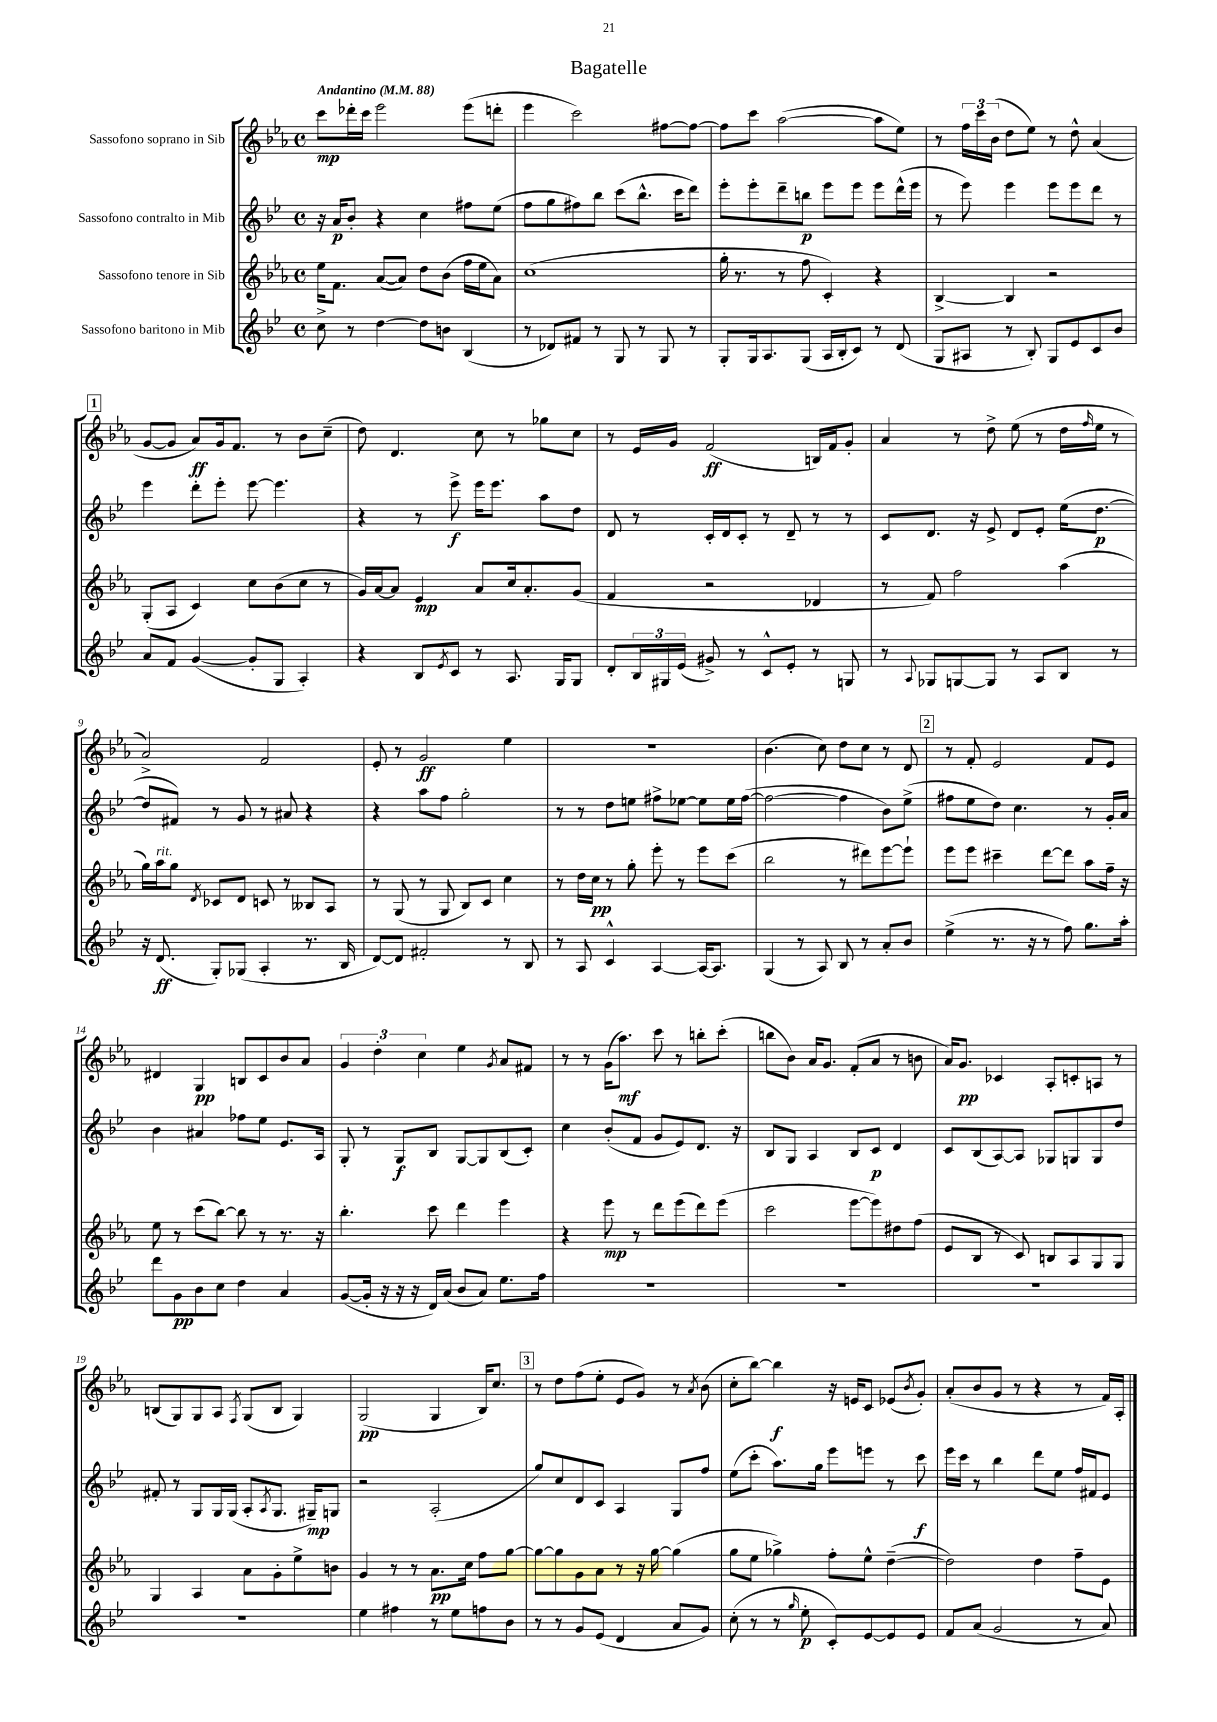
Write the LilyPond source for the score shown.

\header { title = "Bagatelle" }
<<
\new StaffGroup <<
\new Staff = "s0" \with { instrumentName = "Sassofono soprano in Sib" } {
    \clef treble \key ees \major \defaultTimeSignature \time 4/4 \tempo "Andantino" 4 = 88
    c'''8\mp des'''16-. c'''16 ees'''2 ees'''8( d'''8-. |
    ees'''4 c'''2) fis''8~ fis''8~ |
    fis''8 c'''8 aes''2~( aes''8 ees''8) |
    r8 \tuplet 3/2 { f''16 c'''16 bes'16( } d''8 ees''8) r8 d''8-^ aes'4( |
    \mark \markup { \box "1" } g'8~ g'8 aes'8\ff) g'16 f'8. r8 bes'8 c''8--( |
    d''8) d'4. c''8 r8 ges''8 c''8 |
    r8 ees'16 g'16 f'2\ff( b16) f'16 g'8-. |
    aes'4 r8 d''8-> ees''8( r8 d''16 \grace { f''16 } ees''16 r8 |
    aes'2->) f'2 |
    ees'8-. r8 g'2\ff ees''4 |
    R1 |
    bes'4.( c''8) d''8 c''8 r8 d'8 |
    \mark \markup { \box "2" } r8 f'8-. ees'2 f'8 ees'8 |
    dis'4 g4\pp b8 c'8 bes'8 aes'8 |
    \tuplet 3/2 { g'4 d''4-. c''4 } ees''4 \acciaccatura { g'8 } aes'8 fis'8 |
    r8 r8 g'16( aes''8.\mf) c'''8 r8 b''8-. c'''8-.( |
    b''8 bes'8) aes'16 g'8. f'8-.( aes'8 r8 b'8 |
    aes'16) g'8.\pp ces'4 aes8-. c'8-. a8 r8 |
    b8( g8) g8 aes8 \acciaccatura { f8 } g8( b8 g4) |
    g2\pp( g4 bes16) c''8. |
    \mark \markup { \box "3" } r8 d''8 f''8( ees''8-. ees'8 g'8) r8 \acciaccatura { aes'8 } bes'8( |
    c''8-. bes''8~) bes''4\f r16 e'16 c'8 ees'8( \acciaccatura { bes'8 } g'8-.) |
    aes'8-.( bes'8 g'8 r8 r4 r8 f'16) aes16-. \bar "|." |
}
\new Staff = "s1" \with { instrumentName = "Sassofono contralto in Mib" } {
    \clef treble \key bes \major \defaultTimeSignature \time 4/4
    r16 a'16\p bes'8-. r4 c''4 fis''8 ees''8( |
    f''8 g''8 fis''8) bes''8 c'''8( bes''8.-^ c'''16 d'''8) |
    ees'''8-. ees'''8-. d'''8-- b''8\p ees'''8 ees'''8 ees'''8 d'''16-^( ees'''16 |
    r8 ees'''8) ees'''4 ees'''8 ees'''8 d'''8 r8 |
    \mark \markup { \box "1" } ees'''4 d'''8-. ees'''8-. ees'''8~ ees'''4. |
    r4 r8 ees'''8->\f ees'''16 ees'''8. a''8 d''8 |
    d'8 r8 c'16-. d'16 c'8-. r8 d'8-- r8 r8 |
    c'8 d'8. r16 ees'8-> d'8 ees'8-. ees''16( d''8.~\p |
    d''8 fis'8) r8 g'8 r8 ais'8 r4 |
    r4 a''8 f''8 g''2-. |
    r8 r8 d''8 e''8 fis''8-> ees''8~ ees''8 ees''16 fis''16~( |
    fis''2~ fis''4 bes'8) ees''8->( |
    \mark \markup { \box "2" } fis''8 ees''8 d''8) c''4. r8 g'16-. a'16 |
    bes'4 ais'4 fes''8 ees''8 ees'8. a16 |
    g8-. r8 g8\f bes8 g8~ g8 bes8( c'8-.) |
    c''4 bes'8-.( f'8 g'8 ees'8) d'8. r16 |
    bes8 g8 a4 bes8 c'8\p d'4 |
    c'8 bes8( a8~) a8 ges8 g8 g8 d''8 |
    fis'8-. r8 g8 g16 g16( a8-. \acciaccatura { a8 } g8. gis16--\mp) g8 |
    r2 a2-.( |
    \mark \markup { \box "3" } g''8) c''8 d'8 c'8 a4 g8 f''8 |
    ees''8( c'''8-. a''8.) g''16 ees'''8 e'''8 r8 c'''8\f |
    ees'''16 c'''16 r8 bes''4 d'''8 ees''8 f''16 fis'16 ees'8 \bar "|." |
}
\new Staff = "s2" \with { instrumentName = "Sassofono tenore in Sib" } {
    \clef treble \key ees \major \defaultTimeSignature \time 4/4
    ees''16 f'8. aes'8~( aes'8) d''8 bes'8( f''16 ees''16 aes'8) |
    c''1( |
    g''16-. r8. r8 f''8 c'4-.) r4 |
    bes4~-> bes4 r2 |
    \mark \markup { \box "1" } g8-.( aes8 c'4) c''8 bes'8( c''8 r8 |
    g'16) aes'16~ aes'8 ees'4\mp aes'8 c''16 aes'8.-. g'8( |
    f'4 r2 des'4 |
    r8 f'8) f''2 aes''4( |
    g''16) aes''16^\markup { \italic "rit." } g''8 \acciaccatura { d'8 } ces'8 d'8 c'8 r8 beses8 aes8 |
    r8 g8( r8 g8 bes8) c'8 c''4 |
    r8 d''16 c''16\pp r8 g''8-. ees'''8-. r8 ees'''8 c'''8( |
    bes''2 r8 dis'''8) ees'''8~ ees'''8-! |
    \mark \markup { \box "2" } ees'''8 ees'''8 cis'''4-- d'''8~ d'''8 aes''8 f''16-- r16 |
    ees''8 r8 c'''8( bes''8~) bes''8 r8 r8. r16 |
    bes''4.-. c'''8 d'''4 ees'''4 |
    r4 ees'''8\mp r8 d'''8 ees'''8( d'''8) ees'''8( |
    c'''2 ees'''8~ ees'''8) dis''8 f''8( |
    ees'8 bes8 r8 c'8) b8 aes8 g8 g8 |
    g4 aes4 aes'8 g'8-. ees''8-> b'8 |
    g'4 r8 r8 aes'8.\pp c''16 f''8 g''8~ |
    \mark \markup { \box "3" } g''8~ g''8 g'8 aes'8 r8 r16 g''16~ g''4( |
    g''8 ees''8 ges''4->) f''8-. ees''8-^ d''4~--( |
    d''2) d''4 f''8-- ees'8 \bar "|." |
}
\new Staff = "s3" \with { instrumentName = "Sassofono baritono in Mib" } {
    \clef treble \key bes \major \defaultTimeSignature \time 4/4
    c''8-> r8 d''4~ d''8 b'8 bes4( |
    r8 des'8) fis'8 r8 g8 r8 g8 r8 |
    g8-. g16 a8. g8( a16 bes16-. c'8) r8 d'8( |
    g8 ais8 r8 bes8-.) g8 ees'8 c'8 bes'8 |
    \mark \markup { \box "1" } a'8 f'8 g'4~( g'8-. g8 a4-.) |
    r4 bes8 \acciaccatura { ees'8 } c'8 r8 a8. g16 g8 |
    d'8-. \tuplet 3/2 { bes16 gis16 ees'16( } gis'8->) r8 c'8-^ ees'8-. r8 g8 |
    r8 \appoggiatura { a8 } ges8 g8~ g8 r8 a8 bes8 r8 |
    r16 d'8.\ff( g8-.) ges8( a4-. r8. bes16 |
    d'8~) d'8 fis'2-. r8 bes8 |
    r8 a8 c'4-^ a4~ a16~ a8. |
    g4( r8 a8) bes8 r8 a'8-. bes'8 |
    \mark \markup { \box "2" } ees''4->( r8. r16 r8 f''8) g''8. a''16-. |
    d'''8 g'8\pp bes'8 c''8 d''4 a'4 |
    g'8~( g'16-. r16 r16 r16 d'16) a'16( bes'8 a'8) ees''8. f''16 |
    R1 |
    R1 |
    R1 |
    R1 |
    ees''4 fis''4 r8 ees''8 f''8 bes'8 |
    \mark \markup { \box "3" } r8 r8 g'8 ees'8( d'4 a'8 g'8) |
    c''8-.( r8 r8 \grace { g''16 } ees''8-.\p c'8-.) ees'8~ ees'8 ees'8 |
    f'8 a'8( g'2 r8 a'8) \bar "|." |
}
>>
>>
